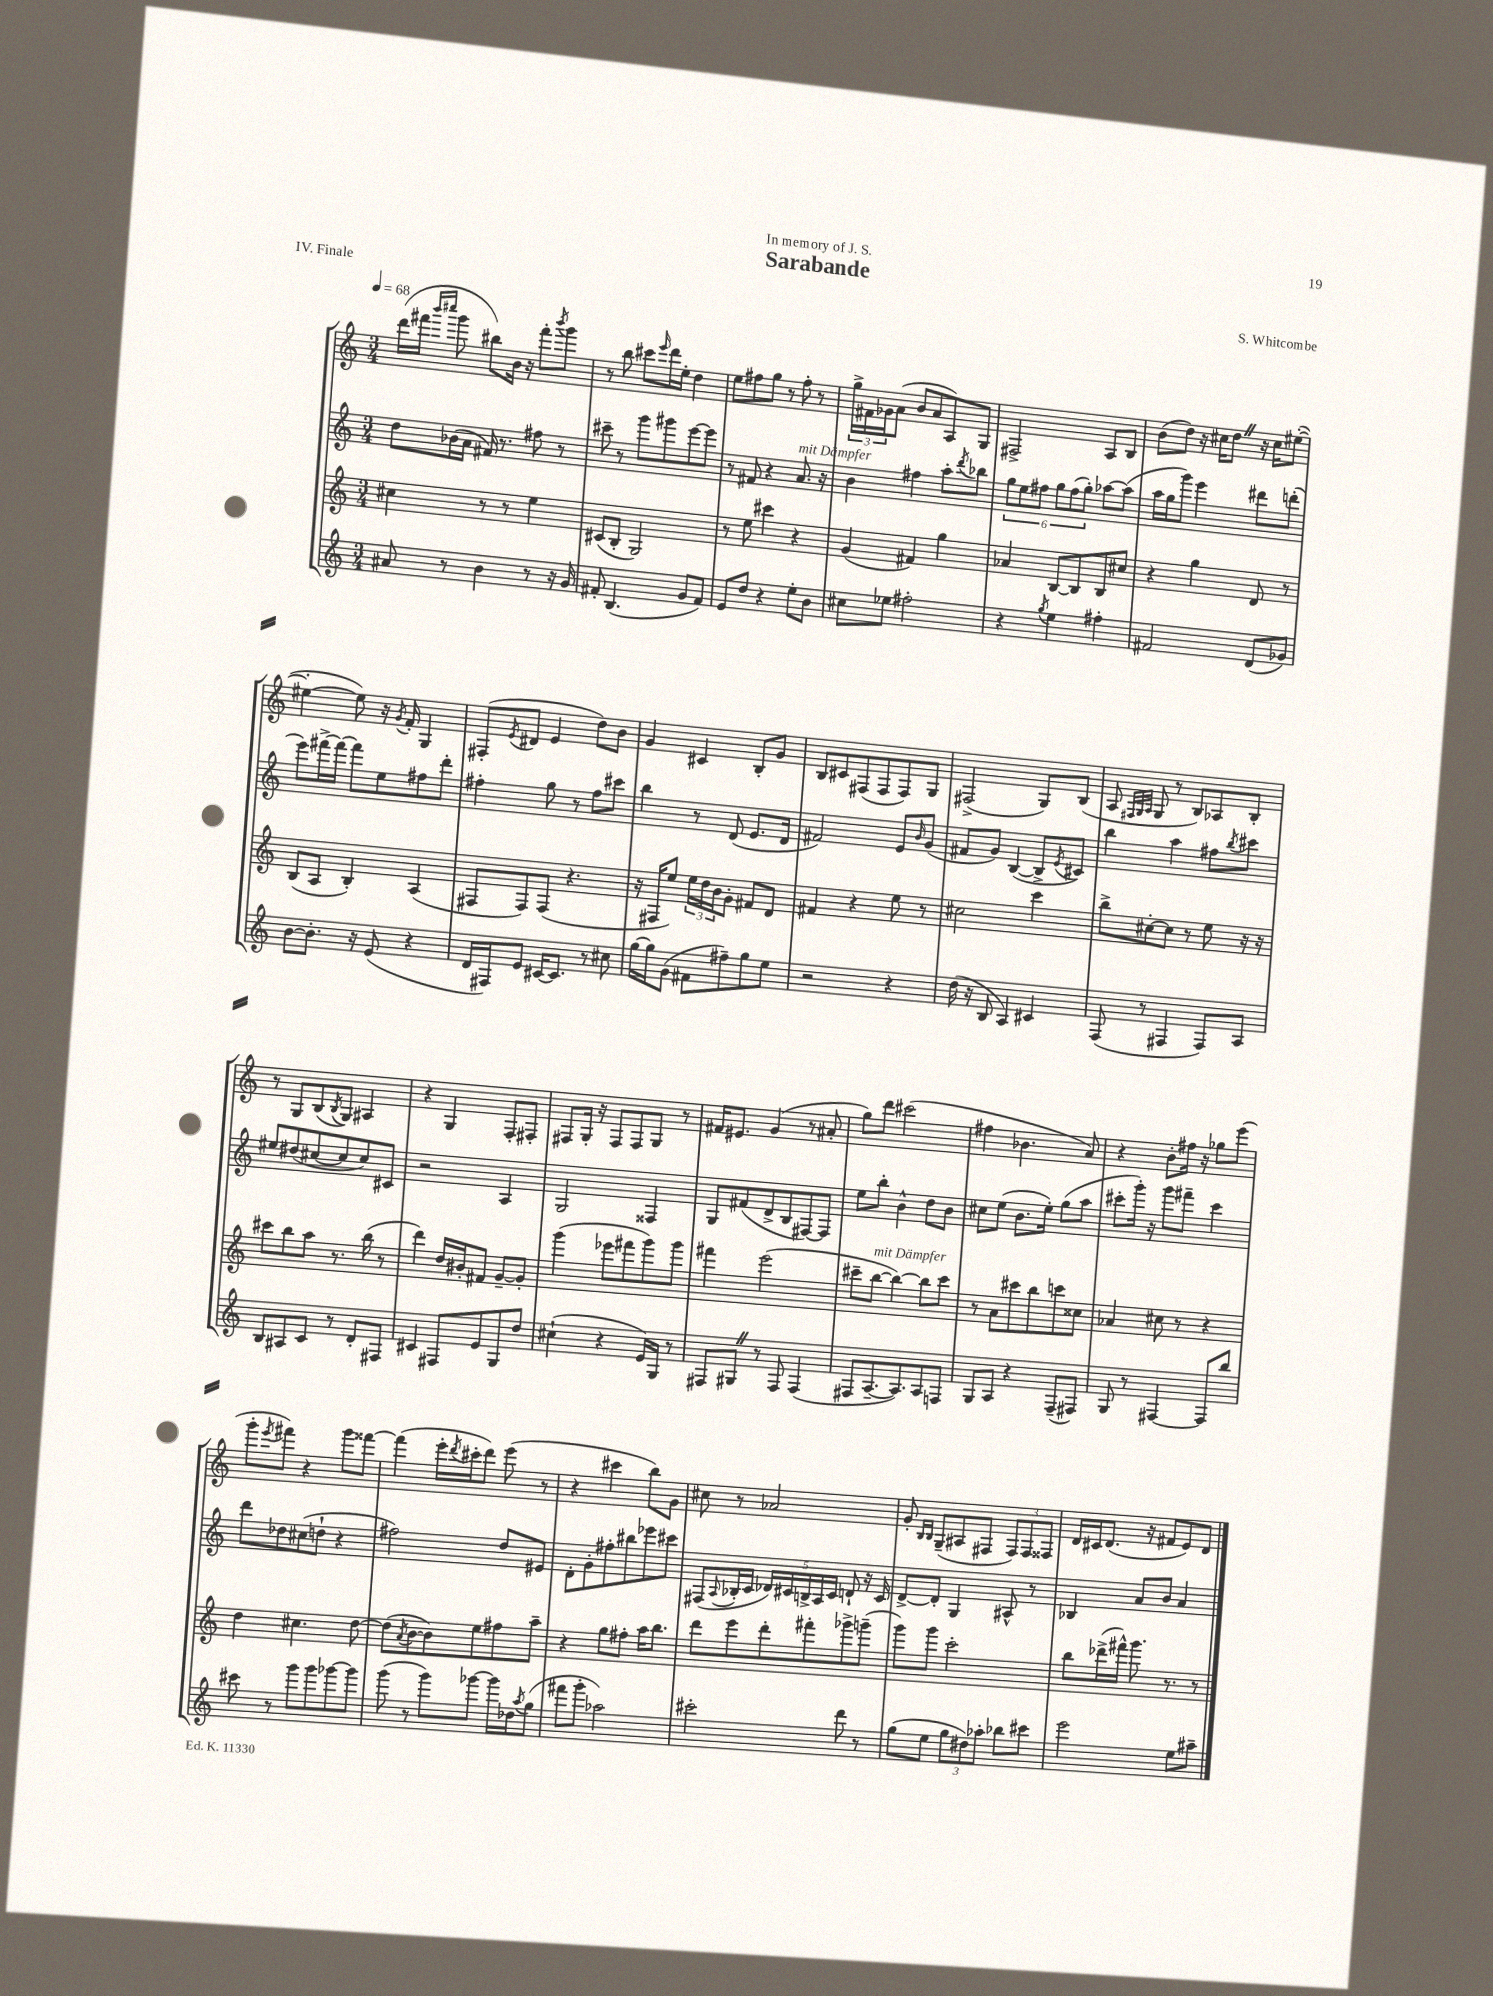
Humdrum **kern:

**kern	**kern	**kern	**kern
*staff4	*staff3	*staff2	*staff1
*clefG2	*clefG2	*clefG2	*clefG2
*k[]	*k[]	*k[]	*k[]
*M3/4	*M3/4	*M3/4	*M3/4
*MM68	*MM68	*MM68	*MM68
8a#/	4cc#\	8dd\L	(16ddd\LL
.	.	.	16fff#\JJ
.	.	.	16qqbbb/LL
.	.	.	16qqcccc#/JJ
8r	.	(16b-\L	8ggg\
.	.	16a\JJ	.
4b\	8r	16f#/)	8bb#\L)
.	.	8.r	.
.	8r	.	16b\Jk
.	.	.	16r
8r	4ee\	8ff#\	8fff#'\L
.	.	.	8qbbb/
16r	.	8r	8ggg\J
16g/	.	.	.
=	=	=	=
8f#'/	(8c#/L	8ccc#~\	8r
(4.B/	8B'/J	8r	8bb\
.	2G/)	8ggg\L	8ccc#\L
.	.	.	16qqeee/
.	.	8ggg#\	16ddd\L
.	.	.	16ee'\JJ
8g/L	.	[8eee\	4dd\
8f#/J)	.	8eee\]J	.
=	=	=	=
8e/L	8r	8r	8ee\L
8dd/J	8ee\	8f#/	8ff#\
4r	4ccc#\	4r	8gg\J
.	.	.	8r
8ee'\L	4r	8.a/	8ff#'\
8b\J	.	.	8r
.	.	16r	.
=	=	=	=
8cc#\L	(4g/	4b\	24gg^\LL
.	.	.	24f#\
.	.	.	24g-\J
8ee-\J	.	.	(8a\J
2ff#'\	4f#/)	4ff#\	8b/L
.	.	.	8a/
.	4gg\	8aa'\L	8A/)
.	.	8qddd/	.
.	.	8bb-\J	8G/J
=	=	=	=
4r	4a-/	12gg\L	2F#^/
.	.	12ee\	.
.	.	12ff#\J	.
8qgg/	.	.	.
4ee\	[8B/L	12gg\L	.
.	.	(12ff#\	.
.	8B/]	.	.
.	.	12gg'\J)	.
4ff#'\	8B/	[8aa-\L	8A/L
.	8cc#/J	(8aa-\]J	8B/J
=	=	=	=
2f#/	4r	16aa\LL	(8b\L
.	.	16gg\J	.
.	.	8ggg\J)	8dd\J)
.	4gg\	4eee\	16r
.	.	.	16cc#\LK
.	.	.	8dd\J
(8d/L	8d/	8ddd#\L	16r
.	.	.	16cc#\LK
8g-/J)	8r	(8ddd'\J	([8ee#'\J
=	=	=	=
[8b\L	(8B/L	8eee\L)	4ee#'\_
8.b'\]J	8A/J	[16fff#^\L	.
.	.	16fff#\_JJ	.
.	4B'/)	8fff#\]L	8ee#\])
16r	.	.	.
(8e/	.	8ee\	16r
.	.	.	8qg/
.	.	.	16f'/
4r	(4A/	8ff#\	4G/
.	.	8ddd'\J	.
=	=	=	=
16d/LL	8F#/L	4ff#'\	(8F#'/L
16F#/J)	.	.	.
.	.	.	8qe/
8e/J	8F#/)	.	8d#/J
[16c#/LK	(8F#/J	8gg\	4e/
8.c#/]J	.	.	.
.	4.r	8r	.
8r	.	8ff#\L	8dd\L)
8cc#\	.	8ccc#\J	8b\J
=	=	=	=
[16gg\LL	16r	4bb\	4g/
16gg\]J	16F#/LK	.	.
(8g\J	8ee/J)	.	.
8f#\L	24ee\LL	8r	4c#/
.	24dd\	.	.
.	24b\J	.	.
8ff#~\)	8g'\J	(8d/	.
8gg\	8f#/L	8.e/L	8B'/L
8ee\J	8d/J	.	8g/J
.	.	16d/Jk	.
=	=	=	=
2r	4f#/	2f#/)	8B/L
.	.	.	8c#/
.	4r	.	(8F#/
.	.	.	8F#/
4r	8ee\	8e/L	8F#/)
.	.	16qqb/	.
.	8r	(8g/J	8G/J
=	=	=	=
(16dd\	2cc#\	8f#/L	(2F#^/
16r	.	.	.
8B/	.	8g/J)	.
4A/)	.	([4B/	.
4c#/	4ccc\	8B^/]L	8G/L)
.	.	8qe/	.
.	.	8c#/J)	(8B/J
=	=	=	=
(8F/	8bb^\L	4bb\	8A/
.	.	.	32qqF#/LLL
.	.	.	32qqG/
.	.	.	32qqA/JJJ
8r	[8cc#'\	.	8G/
4F#/	8cc#\]J	4aa\	8r
.	8r	.	8B/L)
8F#/L)	8ee\	8ff#\L	8A-/
.	.	8qbb/	.
8A/J	16r	8ccc#\J	8B'/J
.	16r	.	.
=	=	=	=
8B/L	8ccc#\L	8ee#/L	8r
8A#/	8bb\	(8dd#/	8G/L
8c/J	8aa\J	[8cc#/	(8B/
.	.	.	8qB/
8r	8.r	8cc#/]	8G/J)
8d'/L	.	8cc#/)	4A#/
.	(16bb\	.	.
8F#/J	8r	8c#/J	.
=	=	=	=
4c#/	4ddd\)	2r	4r
8F#/L	16dd/LL	.	4G/
.	16b#'/J	.	.
8e/	8f#/J	.	.
8G/	[8g~/L	4A/	8F'/L
8dd/J	8g'/]J	.	8F#'/J
=	=	=	=
(4cc#`\	(4ggg\	2G/	8F#/L
.	.	.	16G'/Jk
.	.	.	16r
4r	8eee-\L	.	8F#/L
.	8fff#\	.	8F#/
16e/LL)	8ggg\)	4F##/	8G/J
16G/JJ	.	.	.
8r	8ggg\J	.	8r
=	=	=	=
8F#/L	4fff#\	8G/L	16f#/LK
.	.	.	8.e#/J
8G#/J	.	(8f#/	.
8r	(2eee\	8d^/	(4g/
8F#/	.	8B/	.
(4F#/	.	[8F#/)	8r
.	.	8F#/]J	8a#'/
=	=	=	=
8F#/L	8ccc#~\L	8ee\L	8gg\L)
[8.A~/	[8bb\J	8bb'\J	8ddd\J
.	4bb\_)	4b^^\	(2ccc#\
8.A/])	.	.	.
8A/	8bb\]L	8dd\L	.
8F/J	8ccc#\J	8b\J	.
=	=	=	=
8G/L	8r	8cc#\L	4ff#\
8A/J	8a\L	(8ee\J	.
4r	8ccc#\	8.b\L	4.b-\
.	8bb\	.	.
.	.	16ee'\Jk)	.
(8F~/L	8ccc\	(8gg\L	.
8F#/J)	8cc##\J	8aa\J	8a/)
=	=	=	=
8G/	4a-/	8ccc#'\L	4r
8r	.	16ggg'\Jk)	.
.	.	16r	.
[4F#/	8cc#\	8ggg\L	8b'\L
.	8r	8fff#~\J	16ff#\Jk
.	.	.	16r
8F#/]L	4r	4ccc#\	8gg-\L
8bb/J	.	.	(8eee\J
=	=	=	=
8ccc#\	4dd\	8ddd\L	8ggg'\L
.	.	.	8qeee/
8r	.	8dd-\	8fff#\J)
8ggg\L	4.cc#\	(8cc#\	4r
8ggg\	.	8dd`\J	.
[8ggg-\	.	4r	8ggg\L
8ggg-\]J	[8dd\	.	[8fff##\J
=	=	=	=
(8ggg\	(8dd\]L	2ff#\)	(4fff##\]
.	8qa/	.	.
8r	[8b\	.	.
8ggg\L)	8b\])	.	16eee'\LL
.	.	.	8qddd/
.	.	.	16ccc#'\J
[8ggg-\J	8ee\	.	8ddd\J)
16ggg-\]LL	8ff#\	8dd/L	(8eee\
16dd-\J	.	.	.
8qaa/	.	.	.
(8gg\J	8aa~\J	8e#/J	8r
=	=	=	=
8fff#\L	4r	8d'\L	4r
8ggg'\J	.	8g'\	.
2aa-\)	8gg\L	8ff#'\	4ccc#\
.	8ff#'\J	8bb#\	.
.	16aa\LK	8eee-\	8bb\L)
.	8.bb\J	.	.
.	.	8ccc#\J	8g\J
=	=	=	=
2ccc#'\	8ddd\L	(8F#/L	8cc#\
.	.	8qqA/	.
.	8eee\	16B-'/L	8r
.	.	16c/JJ	.
.	8ddd'\	20d-/LL)	2a-/
.	.	20c#/	.
.	.	20B^/	.
.	8fff#'\	.	.
.	.	20A/	.
.	.	20c#/JJ	.
8ddd\	8ggg-^\	8d`/	.
8r	(8ggg~\J	16r	.
.	.	16c#/	.
=	=	=	=
(8gg\L	8ggg\L)	[8d^/L	8g'/
.	.	.	16qqB/LL
.	.	.	16qqB/JJ
8ee\J	8ggg\J	8d'/]J	(8G~/L
12gg\L	2ccc'\	4G/	8A#/
12dd#\)	.	.	.
.	.	.	8F#/J
12aa-'\J	.	.	.
8bb-\L	.	8A#^^/	12F#/L)
.	.	.	12F#/
8ccc#\J	.	8r	.
.	.	.	12F##/J
=	=	=	=
2eee\	8bb\L	4B-/	16d/LL
.	.	.	16c#/J
.	(16ddd-^\L	.	(8.d/J
.	16fff#^^\JJ)	.	.
.	8.ggg\	8a/L	.
.	.	.	16r
.	.	8b/J	8f#/L
.	8.r	.	.
8ee\L	.	4a/	8e/)
8aa#~\J	8r	.	8d/J
==	==	==	==
*-	*-	*-	*-
